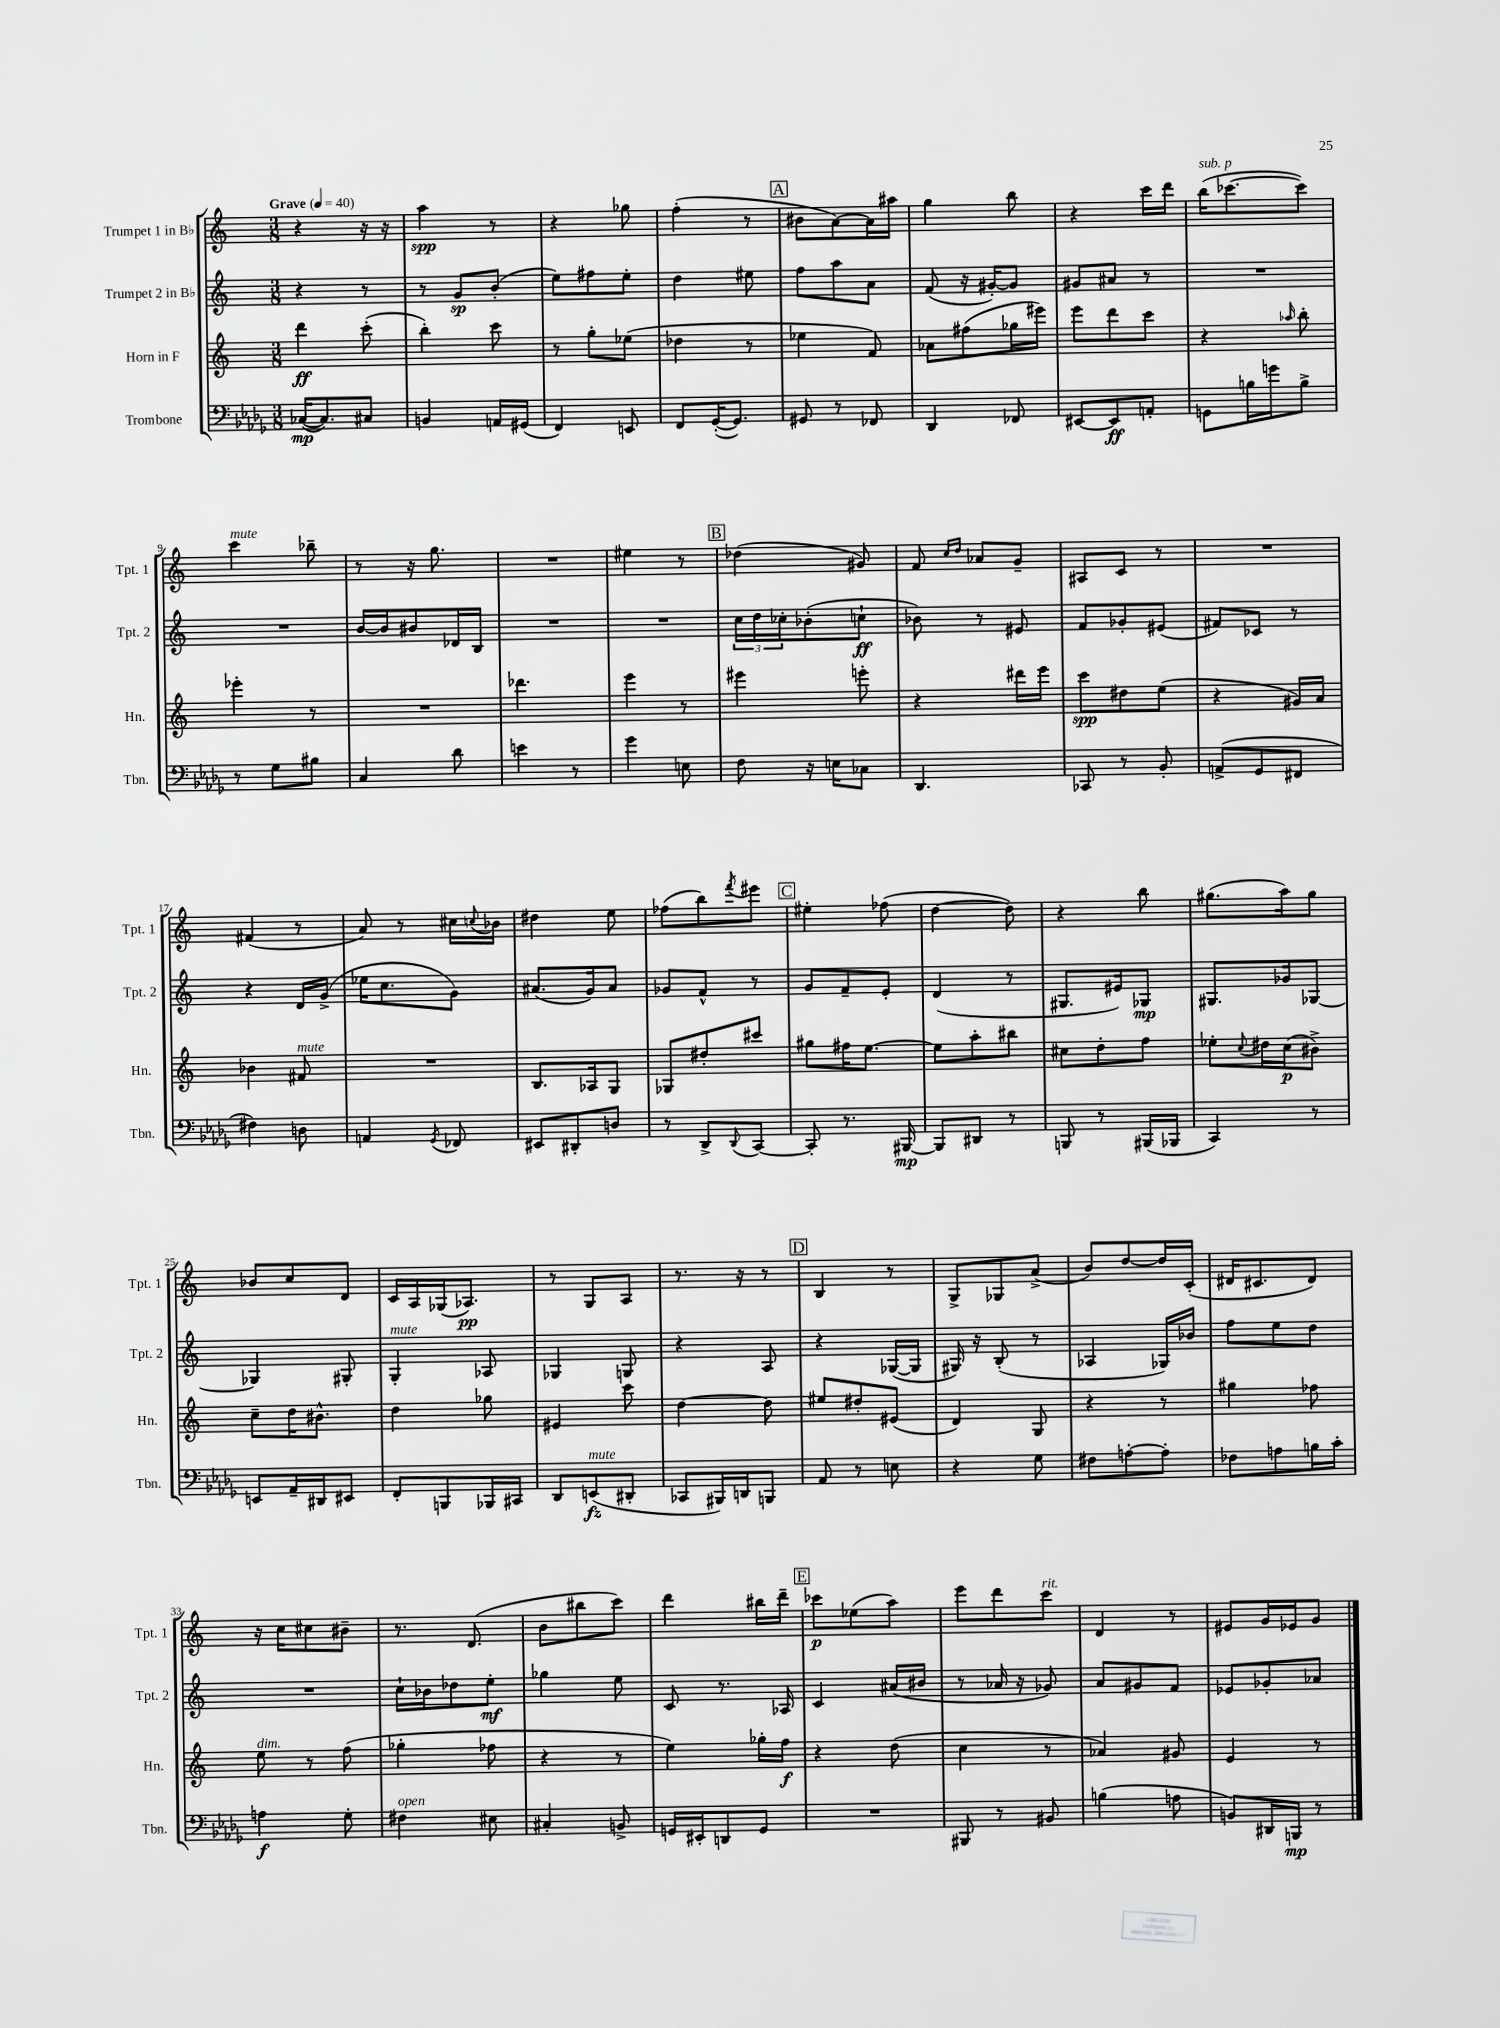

**kern	**kern	**kern	**kern
*staff4	*staff3	*staff2	*staff1
*clefF4	*clefG2	*clefG2	*clefG2
*k[b-e-a-d-g-]	*k[]	*k[]	*k[]
*M3/8	*M3/8	*M3/8	*M3/8
*MM40	*MM40	*MM40	*MM40
([16C-	4ddd	4r	4r
8.C-])	.	.	.
8C#	(8ccc'	8r	16r
.	.	.	16r
=	=	=	=
4BB	4bb')	8r	4aa
.	.	8g	.
16AA	8ccc	(8b'	8r
(16GG#	.	.	.
=	=	=	=
4FF)	8r	8ee)	4r
.	8gg'	8ff#	.
8EE	(8ee-	8ee'	8gg-
=	=	=	=
8FF	4dd-	4dd	(4ff'
([16GG-'	.	.	.
8.GG-])	.	.	.
.	8r	8ee#	8r
=	=	=	=
8GG#	4ee-	8ff	8b#
8r	.	8aa	[8a)
8FF-	8f)	8a	16a]
.	.	.	16aa#
=	=	=	=
4DD-	8a-	(8f	4gg
.	(8ff#	16r	.
.	.	[16g#')	.
8FF-	16gg-	8g#]	8bb
.	16eee#)	.	.
=	=	=	=
[8EE#	8eee	8g#	4r
8EE#]	8ddd	8a#	.
8AA'	8ccc	8r	16ccc
.	.	.	16ddd
=	=	=	=
8GG	4r	4.r	(16bb
.	.	.	[8.ccc-
16B	.	.	.
16g	.	.	.
.	16qqaa-	.	.
8B^	8bb'	.	8ccc-])
=	=	=	=
8r	4eee-'	4.r	4ccc
8G-	.	.	.
8B#	8r	.	8bb-~
=	=	=	=
4C	4.r	[16b	8r
.	.	16b]	.
.	.	8b#	16r
.	.	.	8.gg
8d-	.	16d-	.
.	.	16B	.
=	=	=	=
4e	4.ddd-	4.r	4.r
8r	.	.	.
=	=	=	=
4g-	4eee	4.r	4ee#
8E	8r	.	8r
=	=	=	=
8F	4eee#	24cc	(4dd-
.	.	24dd	.
.	.	24cc-'	.
16r	.	(8b-'	.
16E	.	.	.
8C-	8eee'	8cc`	8g#)
=	=	=	=
4.DD-	4r	8b-)	8f
.	.	.	16qqcc
.	.	.	16qqdd
.	.	8r	8a-
.	16ddd#	8e#	8g~
.	16eee	.	.
=	=	=	=
8CC-	8ccc	8f	8A#
8r	8dd#	8g-'	8c
8BB-'	(8ee	(8e#	8r
=	=	=	=
(8AA^	4r	8f#)	4.r
8GG-	.	8c-	.
8FF#	16g#)	8r	.
.	16a	.	.
=	=	=	=
4F#)	4b-	4r	(4f#
8D	8f#	16d	8r
.	.	(16g^	.
=	=	=	=
4AA	4.r	16ee-	8a)
.	.	8.cc	.
.	.	.	8r
8qGG-	.	.	.
8FF-	.	8g)	16cc#
.	.	.	8qqcc
.	.	.	16b-
=	=	=	=
8EE#	8.B	(8.a#	4dd#
8DD#'	.	.	.
.	16A-	16g)	.
8D	8G	8a#	8ee
=	=	=	=
8r	8G-	8g-	(8ff-
8DD-^	8dd#'	8f^^	8bb)
8qqDD-	.	.	8qfff
[8CC	8ccc#	8r	8eee#
=	=	=	=
8CC']	8gg#	8g	4ee#'
8.r	16ff#	8f~	.
.	[8.ee	.	.
.	.	8e'	(8ff-
[16BBB#	.	.	.
=	=	=	=
8BBB#]	8ee]	(4d	[4dd
8DD#	8aa'	.	.
8r	8bb#	8r	8dd])
=	=	=	=
8BBB	8cc#	8.G#	4r
8r	8dd'	.	.
.	.	16e#)	.
(16BBB#	8ff	8G-	8bb
16BBB-	.	.	.
=	=	=	=
4CC)	8ee-'	8.G#	(8.gg#
.	8qqcc	.	.
.	16dd#	.	.
.	(16cc	16g-	16aa)
8r	8b#^)	[8G-	8gg#
=	=	=	=
8EE	8cc~	4G-]	8b-
16AA-~	16dd	.	8cc
16DD#	8.b#^^	.	.
8EE#	.	8G#'	8d
=	=	=	=
8FF'	4dd	4G'	16c
.	.	.	16A
8BBB	.	.	(16G-
.	.	.	8.A-)
16BBB-	8gg-	8A-	.
16CC#	.	.	.
=	=	=	=
8DD-	4e#	4G-	8r
(8EE	.	.	8G
8DD#'	8ccc	8G	8A
=	=	=	=
8CC-	[4dd	4r	8.r
16BBB#)	.	.	.
16DD	.	.	16r
8BBB	8dd]	8A	8r
=	=	=	=
8AA-	8ee#	4r	4B
8r	8dd#'	.	.
8E	(8e#	([16G-	8r
.	.	16G-]	.
=	=	=	=
4r	4d)	16G#)	8G^
.	.	16r	.
.	.	(8B'	8G-
8G-	8G	8r	(8a^
=	=	=	=
8F#	4r	4A-	8b)
[8A'	.	.	[8dd
8A']	8r	16G-)	16dd]
.	.	16b-	(16c'
=	=	=	=
8F-	4gg#	8ff	16d#
.	.	.	8.c#
8A	.	8ee	.
16B	8ff-	8dd	8d#)
16c'	.	.	.
=	=	=	=
4A	8ee	4.r	16r
.	.	.	16cc
.	8r	.	8cc#
8G-'	(8ff	.	8b#~
=	=	=	=
4F#	4gg-'	16cc`	8.r
.	.	16b-	.
.	.	8dd-	.
.	.	.	(8.d
8E#	8ff-	8ee'	.
=	=	=	=
4C#'	4r	4gg-	8b
.	.	.	8bb#
8BB^	8r	8ee	8ccc)
=	=	=	=
16GG	4ee)	8c	4ddd
16EE#'	.	.	.
8DD	.	8.r	.
8GG	16gg-'	.	16bb#
.	16ff	16A-	16ddd~
=	=	=	=
4.r	4r	4c	8ccc-
.	.	.	(8ee-
.	(8dd	(16a#	8aa)
.	.	16b#	.
=	=	=	=
8BBB#	4cc	8r	8eee
8r	.	16a-	8ddd
.	.	16r	.
8BB#	8r	8g-)	8ccc
=	=	=	=
(4B	4a-)	8a	4d
.	.	8g#	.
8A	8g#	8f	8r
=	=	=	=
8BB)	4e	8e-	8e#
16DD#	.	8g-'	16g
16BBB	.	.	16e-
8r	8r	8a-	8g
==	==	==	==
*-	*-	*-	*-
